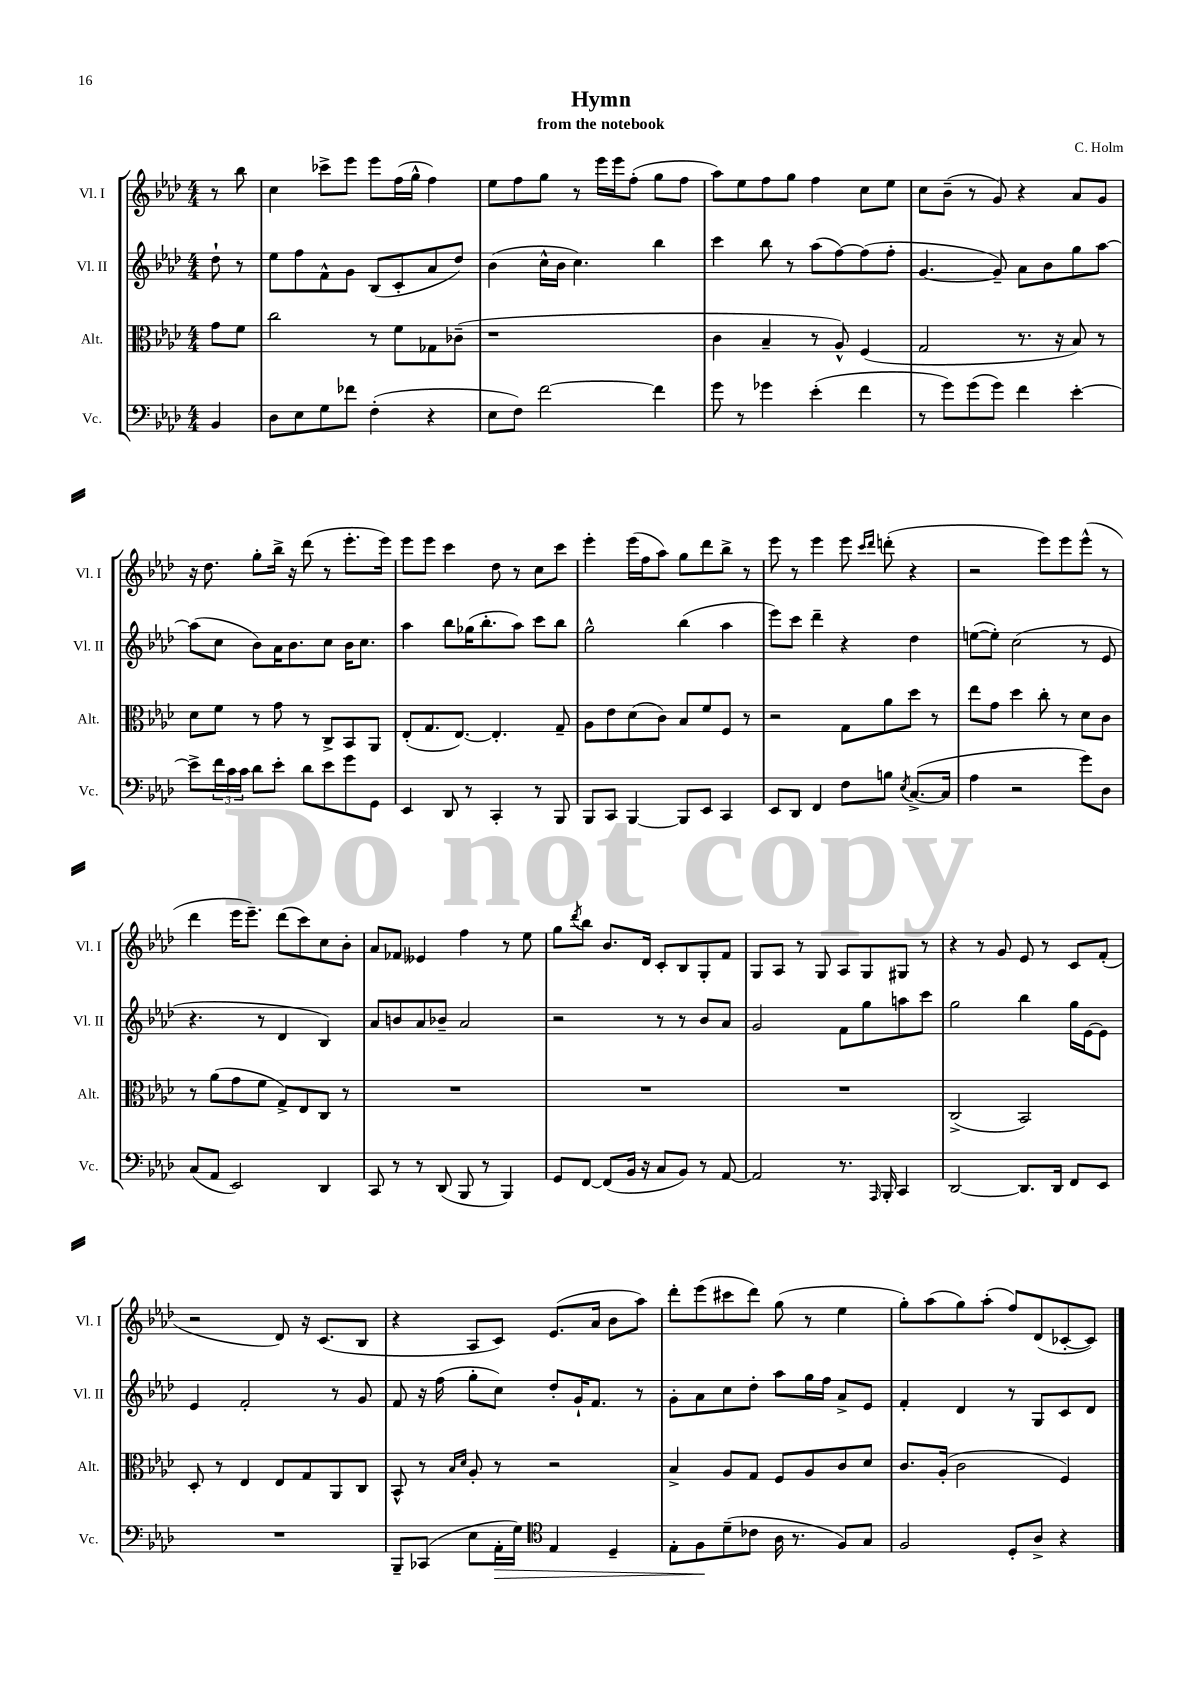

**kern	**kern	**kern	**kern
*staff4	*staff3	*staff2	*staff1
*clefF4	*clefC3	*clefG2	*clefG2
*k[b-e-a-d-]	*k[b-e-a-d-]	*k[b-e-a-d-]	*k[b-e-a-d-]
*M4/4	*M4/4	*M4/4	*M4/4
4BB-	8g	8dd-`	8r
.	8f	8r	8bb-
=	=	=	=
8D-	2cc	8ee-	4cc
8E-	.	8ff	.
8G	.	8f^^	8ccc-^
8f-	.	8g	8eee-
(4F'	8r	(8B-	8eee-
.	8f	8c'	(16ff
.	.	.	16gg^^
4r	8G-	8a-	4ff)
.	(8c-~	8dd-)	.
=	=	=	=
8E-	1r	(4b-	8ee-
8F)	.	.	8ff
[2f	.	16cc^^	8gg
.	.	16b-	.
.	.	4.cc)	8r
.	.	.	16eee-
.	.	.	16eee-
.	.	.	(8ff'
4f]	.	4bb-	8gg
.	.	.	8ff
=	=	=	=
8g	4c	4ccc	8aa-)
8r	.	.	8ee-
4g-	4B-~	8bb-	8ff
.	.	8r	8gg
(4e-'	8r	(8aa-	4ff
.	8A-^^)	[8ff)	.
4f	(4F	(8ff]	8cc
.	.	8ff'	8ee-
=	=	=	=
8r	2G	[4.g	8cc
8g)	.	.	(8b-~
(8g	.	.	8r
8g)	.	8g~])	8g)
4f	8.r	8a-	4r
.	.	8b-	.
.	16r	.	.
[4e-'	8B-)	8gg	8a-
.	8r	[8aa-	8g
=	=	=	=
8e-^]	8d-	(8aa-]	16r
.	.	.	8.dd-
24f	8f	8cc	.
24c	.	.	.
24c	.	.	.
8d-	8r	8b-)	8gg'
8e-'	8g	16a-	16bb-^
.	.	8.b-	16r
8d-	8r	.	(8ddd-
8e-	8C^	8cc	8r
8g	8BB-	16b-	8.eee-'
.	.	8.cc	.
8GG	8AA-	.	.
.	.	.	16eee-)
=	=	=	=
4EE-	(8E-'	4aa-	8eee-
.	8.G	.	8eee-
8DD-	.	8bb-	4ccc
.	[8.E-)	.	.
8r	.	(16gg-	.
.	.	8.bb-'	.
4CC'	4.E-']	.	8dd-
.	.	8aa-)	8r
8r	.	8ccc	8cc
8BBB-	8G~	8bb-	8ccc
=	=	=	=
8BBB-	8A-	2gg^^	4eee-'
8CC	8e-	.	.
[4BBB-	(8d-	.	(16eee-
.	.	.	16ff
.	8c)	.	8aa-)
8BBB-]	8B-	(4bb-	8gg
8EE-	8f	.	8ddd-
4CC	8F	4aa-	8bb-^
.	8r	.	8r
=	=	=	=
8EE-	2r	8eee-)	8eee-
8DD-	.	8ccc	8r
4FF	.	4ddd-~	4eee-
8F	8G	4r	8eee-
.	.	.	16qqccc
.	.	.	16qqddd-
8B	8a-	.	(8ddd'
8qE-	.	.	.
([8.C^	8dd-	4dd-	4r
.	8r	.	.
16C]	.	.	.
=	=	=	=
4A-	8ee-	([8ee	2r
.	8g	8ee'])	.
2r	4dd-	(2cc	.
.	8cc'	.	8eee-)
.	8r	.	8eee-
8g)	8d-	8r	(8eee-^^
8D-	8c	8e-	8r
=	=	=	=
(8C	8r	4.r	4ddd-
8AA-	(8a-	.	.
2EE-)	8g	.	16eee-
.	.	.	8.eee-~)
.	8f	8r	.
.	8G^)	4d-	(8ddd-
.	8E-	.	8ccc)
4DD-	8C	4B-)	8cc
.	8r	.	8b-'
=	=	=	=
8CC	1r	8a-	8a-
8r	.	8b	8f-
8r	.	8a-	4e--
(8DD-	.	8b-~	.
8BBB-	.	2a-	4ff
8r	.	.	.
4BBB-)	.	.	8r
.	.	.	8ee-
=	=	=	=
8GG	1r	2r	8gg
.	.	.	8qddd-
[8FF	.	.	8bb-
(8FF]	.	.	8.b-
16BB-	.	.	.
16r	.	.	16d-
8C	.	8r	8c'
8BB-)	.	8r	8B-
8r	.	8b-	8G'
[8AA-	.	8a-	8f
=	=	=	=
2AA-]	1r	2g	8G
.	.	.	8A-
.	.	.	8r
.	.	.	8G
8.r	.	8f	8A-
.	.	8gg	8G
16qqAAA-	.	.	.
16BBB-'	.	.	.
4CC	.	8aa	8G#
.	.	8ccc	8r
=	=	=	=
[2DD-	(2C^	2gg	4r
.	.	.	8r
.	.	.	8g
8.DD-]	2BB-)	4bb-	8e-
.	.	.	8r
16DD-	.	.	.
8FF	.	16gg	8c
.	.	[16e-	.
8EE-	.	8e-]	(8f'
=	=	=	=
1r	8D-'	4e-	2r
.	8r	.	.
.	4E-	2f'	.
.	8E-	.	8d-)
.	8G	.	16r
.	.	.	(8.c
.	8AA-	8r	.
.	8C	8g	8B-
=	=	=	=
8BBB-~	8BB-^^	8f	4r
(8CC-	8r	16r	.
.	.	(16ff	.
.	16qqB-	.	.
.	16qqd-	.	.
8E-	8A-'	8gg'	8A-
16AA-'	8r	8cc)	8c)
16G)	.	.	.
*clefC4	*	*	*
4E-	2r	8dd-'	(8.e-
.	.	16g`	.
.	.	8.f	16a-
4D-~	.	.	8b-
.	.	8r	8aa-)
=	=	=	=
8E-'	4B-^	8g'	8ddd-'
8F	.	8a-	(8eee-
(8d-~	8A-	8cc	8ccc#
8c-	8G	8dd-'	8ddd-)
16A-	8F	8aa-	(8gg
8.r	.	.	.
.	8A-	16gg	8r
.	.	16ff	.
8F)	8c	8a-^	4ee-
8G	8d-	8e-	.
=	=	=	=
2F	8.c	4f'	8gg')
.	.	.	(8aa-
.	(16A-'	.	.
.	2c	4d-	8gg)
.	.	.	(8aa-'
8D-'	.	8r	8ff)
8A-^	.	8G	(8d-
4r	4F)	8c	[8c-'
.	.	8d-	8c-])
==	==	==	==
*-	*-	*-	*-
